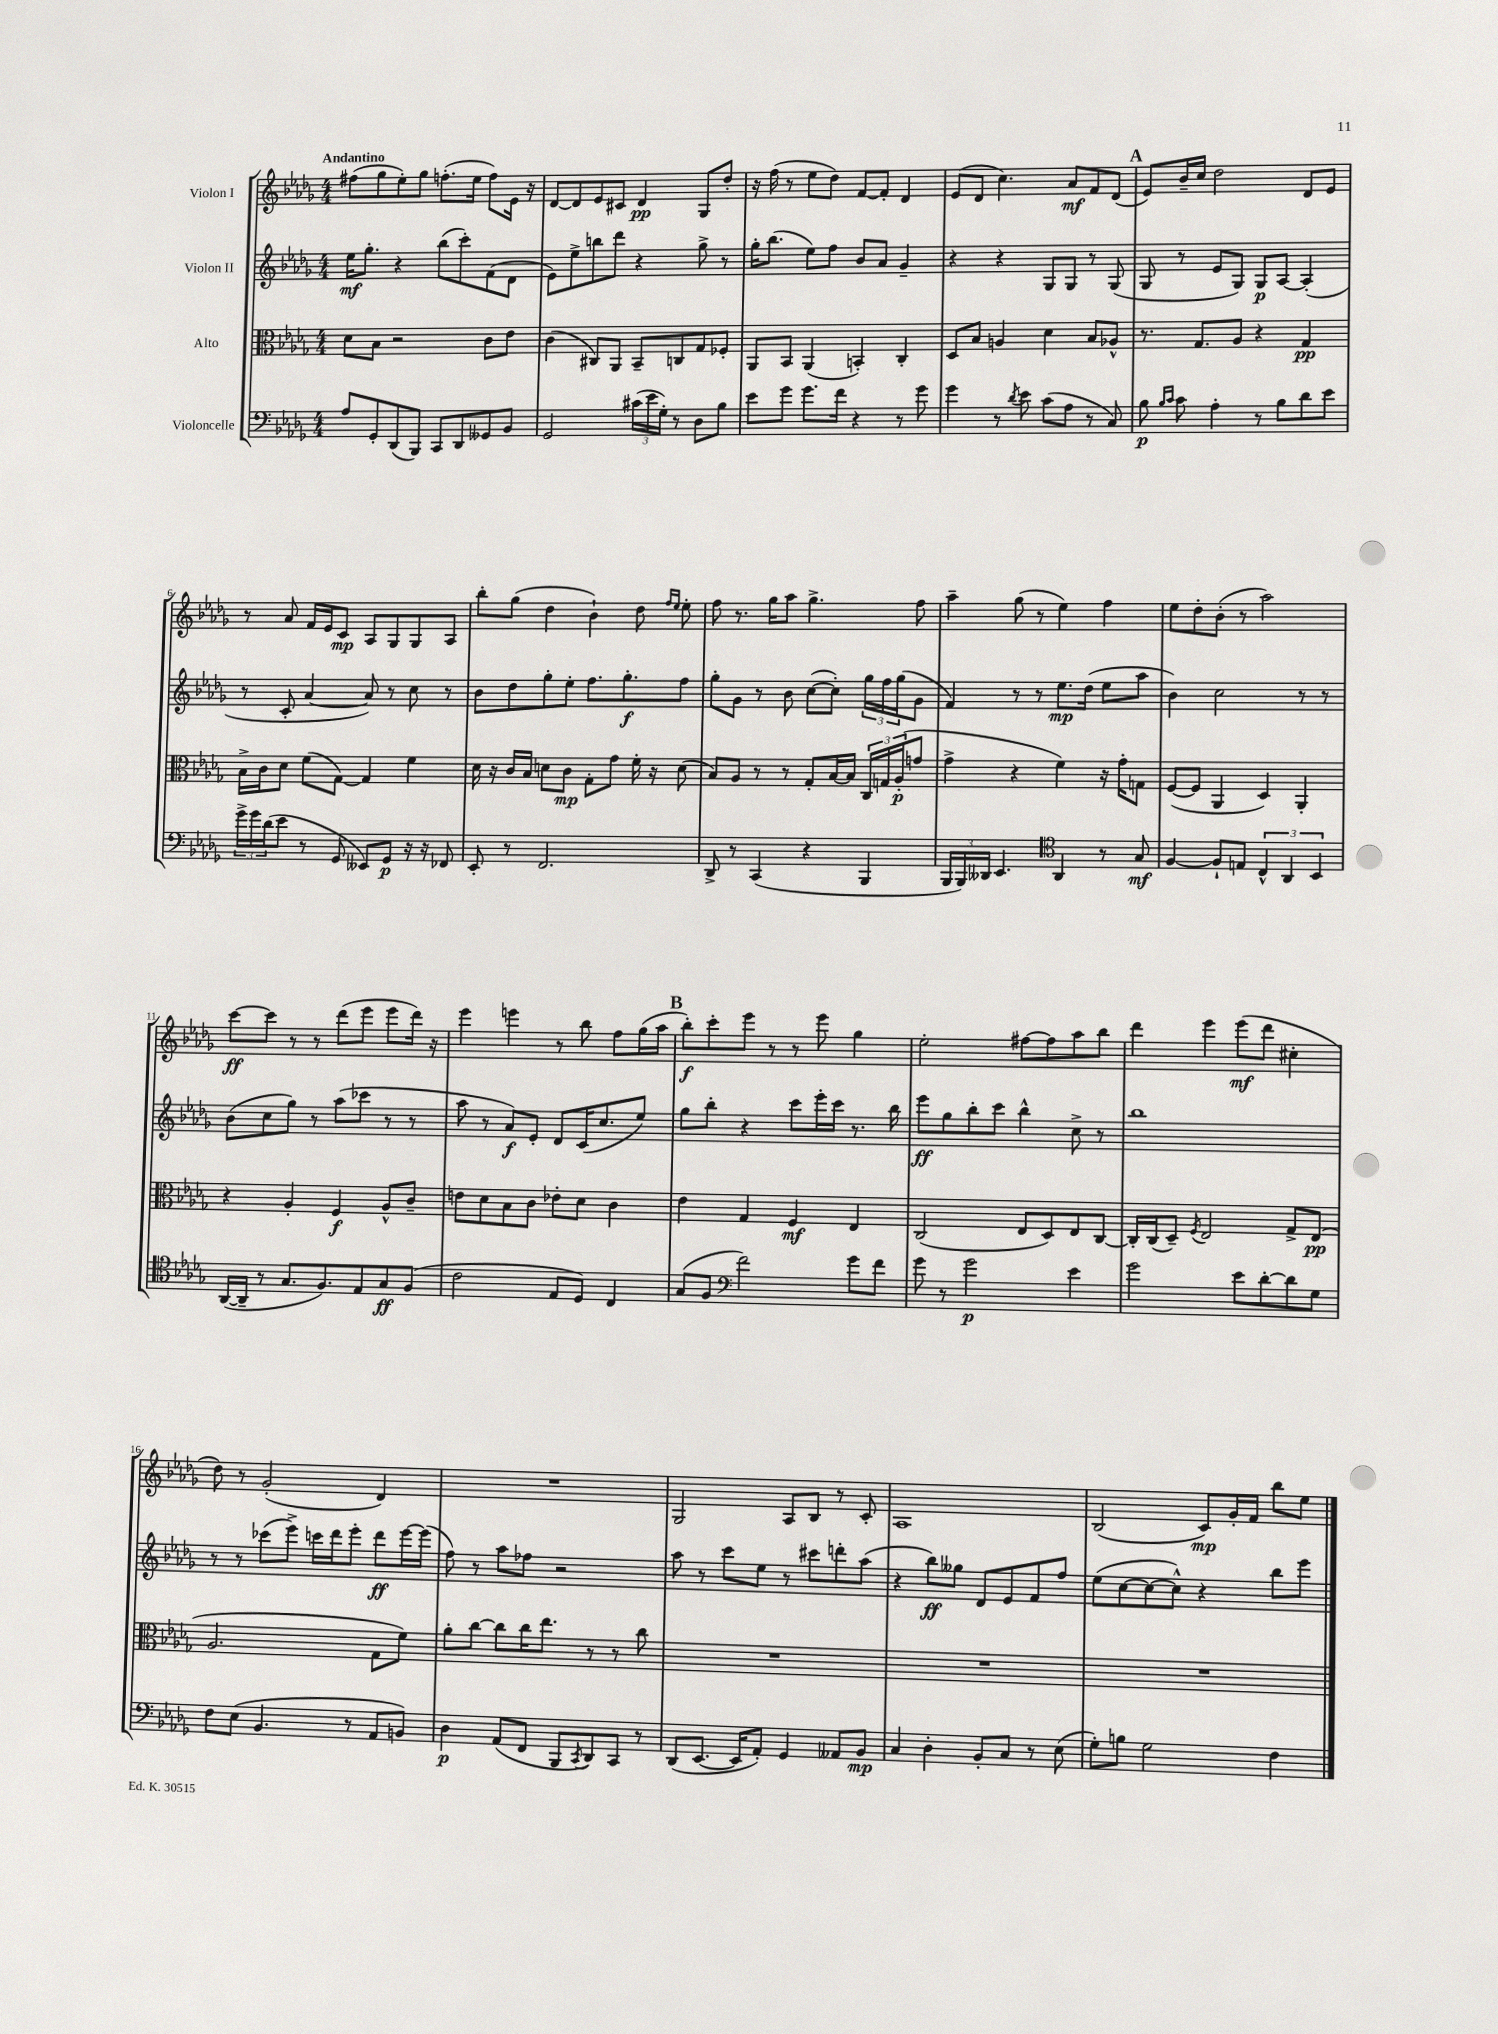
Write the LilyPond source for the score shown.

<<
\new StaffGroup <<
\new Staff = "s0" \with { instrumentName = "Violon I" } {
    \clef treble \key des \major \numericTimeSignature \time 4/4 \tempo "Andantino"
    fis''8( ges''8 ees''8-.) ges''8 f''8.-.( ees''16 f''8) ees'16 r16 |
    des'8~ des'8 ees'8 cis'8 des'4\pp ges8 des''8-. |
    r16 f''16( r8 ees''8 des''8) f'8~ f'8-. des'4 |
    ees'8( des'8 c''4.) aes'8\mf f'8 des'8( |
    \mark \markup { \bold "A" } ees'8) bes'16-- c''16 des''2 des'8 ees'8 |
    r8 aes'8 f'16 ees'16 c'8\mp aes8 ges8 ges8 aes8 |
    bes''8-. ges''8( des''4 bes'4-!) des''8 \grace { f''16 ees''16 } ees''8-. |
    f''8 r8. ges''16 aes''8 ges''4.-> f''8 |
    aes''4-- ges''8( r8 ees''4) f''4 |
    ees''8 des''8-. bes'8-.( r8 aes''2) |
    c'''8~\ff c'''8 r8 r8 des'''8( ees'''8 ees'''8 des'''16) r16 |
    ees'''4 e'''4 r8 bes''8 f''8 ges''16( aes''16 |
    \mark \markup { \bold "B" } bes''8-.\f) c'''8-. ees'''8 r8 r8 ees'''8 ges''4 |
    ees''2-. fis''8~ fis''8 aes''8 bes''8 |
    des'''4 ees'''4 ees'''8\mf( des'''8 cis''4-. |
    des''8) r8 ges'2-.( des'4) |
    R1 |
    ges2 aes8 bes8 r8 c'8-. |
    aes1 |
    bes2( c'8\mp) ges'16-. f'16 bes''8 ees''8 \bar "|." |
}
\new Staff = "s1" \with { instrumentName = "Violon II" } {
    \clef treble \key des \major \numericTimeSignature \time 4/4
    ees''16\mf ges''8.-. r4 bes''8( c'''8-.) f'8( des'8 |
    ees'8) ees''8-> b''8 des'''8 r4 ges''8-> r8 |
    ges''16-. bes''8.( ees''8) f''8 bes'8 aes'8 ges'4-- |
    r4 r4 ges8 ges8 r8 ges8( |
    \mark \markup { \bold "A" } ges8 r8 ees'8 ges8) ges8\p aes8~ aes4-.( |
    r8 c'8-. aes'4~ aes'8) r8 c''8 r8 |
    bes'8 des''8 ges''8-. ees''8-. f''8. ges''8.-.\f f''8 |
    ges''8-. ges'8 r8 bes'8 c''8~( c''8-.) \tuplet 3/2 { ges''16 f''16 ges''16( } ges'8 |
    f'4) r8 r8 ees''8.\mp des''16( ees''8 aes''8 |
    bes'4) c''2 r8 r8 |
    bes'8( c''8 ges''8) r8 aes''8( ces'''8 r8 r8 |
    aes''8 r8 aes'8\f) ees'8-. des'8 c'16( c''8. ees''8) |
    \mark \markup { \bold "B" } ges''8 bes''8-. r4 c'''8 ees'''16-. c'''16 r8. bes''16 |
    ees'''8\ff ges''8 bes''8-. c'''8 bes''4-^ c''8-> r8 |
    bes''1 |
    r8 r8 ces'''8( ees'''8->) c'''16 des'''16 ees'''8-. des'''8\ff ees'''16~ ees'''16( |
    f''8) r8 aes''8 fes''8 r2 |
    aes''8 r8 c'''8 ees''8 r8 cis'''8 d'''8-. aes''8( |
    r4 bes''8\ff) geses''8 des'8 ees'8 f'8 f''8 |
    ees''8( c''8~ c''8~ c''8-^) r4 bes''8 ees'''8 \bar "|." |
}
\new Staff = "s2" \with { instrumentName = "Alto" } {
    \clef alto \key des \major \numericTimeSignature \time 4/4
    des'8 bes8 r2 c'8 ees'8 |
    c'4( cis8) aes,8 bes,8-- c8 ges8 fes8-. |
    aes,8 bes,8 aes,4( b,4-.) c4-. |
    des8 bes8 a4 des'4 bes8 aes8-^ |
    \mark \markup { \bold "A" } r8. ges8. aes8 r4 ges4\pp |
    bes16-> c'16 des'8 f'8( ges8~) ges4 f'4 |
    des'16 r16 c'16 bes16 d'8 c'8\mp ges8-. ges'8 f'16-. r16 d'8( |
    bes8) aes8 r8 r8 ges8-. bes16~ bes16 \tuplet 3/2 { c16 g16 aes16-.\p( } g'8 |
    ges'4-> r4 f'4) r16 ges'16-. g8 |
    f8~( f8 aes,4 des4) aes,4-. |
    r4 aes4-. f4\f aes8-^ c'8-- |
    e'8 des'8 bes8 c'8 ees'8-. des'8 c'4 |
    \mark \markup { \bold "B" } ees'4 ges4 f4\mf ees4 |
    c2( ees8 des8) ees8 c8~ |
    c16-. c16( des8--) \acciaccatura { f8 } ees2 ges8-> ees8\pp( |
    aes2. ges8 f'8) |
    aes'8-. c''8~ c''8 c''16 ees''8. r8 r8 c''8 |
    R1 |
    R1 |
    R1 \bar "|." |
}
\new Staff = "s3" \with { instrumentName = "Violoncelle" } {
    \clef bass \key des \major \numericTimeSignature \time 4/4
    aes8 ges,8-. des,8( bes,,8) c,8 des,8 geses,8 bes,8 |
    ges,2 \tuplet 3/2 { cis'16( ees'16 ges16-.) } r8 des8 bes8 |
    ees'8 ges'8 ges'8. f'16 r4 r8 ges'8 |
    ges'4 r8 \acciaccatura { des'8 } ees'8 c'8( aes8 r8 c8) |
    \mark \markup { \bold "A" } bes8\p \grace { bes16 c'16 } c'8 aes4-. r8 bes8 des'8 ees'8 |
    \tuplet 3/2 { ges'16-> ges'16 des'16( } ees'8 r8 ges,8 eeses,8) ges,8\p r16 r16 fes,8 |
    ees,8-. r8 f,2. |
    des,8-> r8 c,4( r4 bes,,4 |
    \tuplet 3/2 { bes,,16 bes,,16) deses,16 } ees,4. \clef tenor aes,4 r8 ges8\mf |
    f4~ f8-! e8 \tuplet 3/2 { c4-^ aes,4 bes,4 } |
    aes,16~( aes,16-- r8 ges8. f8.) ees8 ges8\ff f8( |
    c'2 ees8 des8) c4 |
    \mark \markup { \bold "B" } ges8( f8 \clef bass f'2) ges'8 f'8 |
    ges'8 r8 ges'2\p ees'4 |
    ges'2 ees'8 des'8~-. des'8 ges8 |
    f8 ees8( bes,4. r8 aes,8 b,8) |
    des4\p aes,8( f,8 bes,,8 \acciaccatura { c,8 } des,8) c,8 r8 |
    des,8( ees,8.~ ees,16 aes,8-.) ges,4 aeses,8 bes,8\mp |
    c4 des4-. bes,8-. c8 r8 ees8( |
    ges8-.) b8 ges2 f4 \bar "|." |
}
>>
>>
